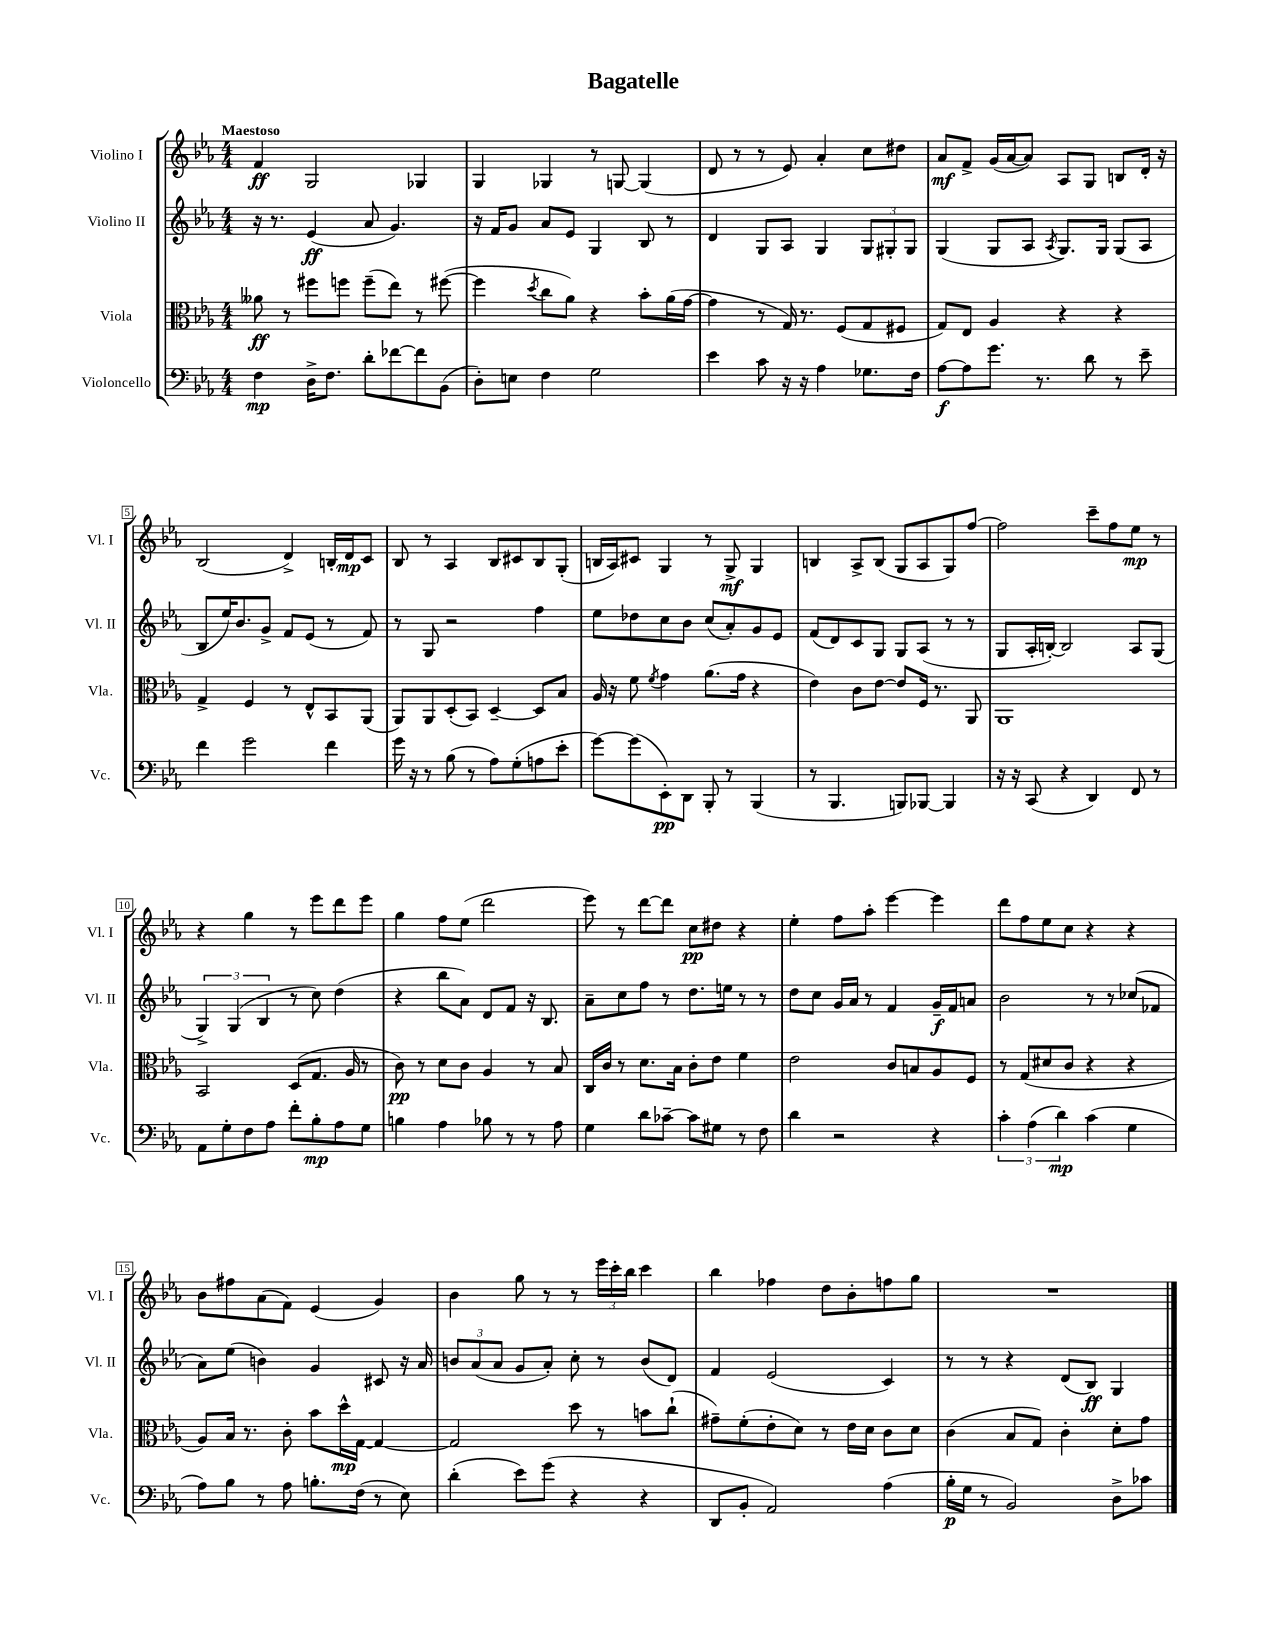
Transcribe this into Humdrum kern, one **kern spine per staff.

**kern	**kern	**kern	**kern
*staff4	*staff3	*staff2	*staff1
*clefF4	*clefC3	*clefG2	*clefG2
*k[b-e-a-]	*k[b-e-a-]	*k[b-e-a-]	*k[b-e-a-]
*M4/4	*M4/4	*M4/4	*M4/4
4F\	8a--\	16r	4f/
.	.	8.r	.
.	8r	.	.
16D^\LK	8ff#\L	(4e-/	2G/
8.F\J	.	.	.
.	8ff\J	.	.
8d'\L	(8ff~\L	8a-/	.
[8f-\	8ee-\J)	4.g/)	.
8f-\]	8r	.	4G-/
(8BB-\J	([8ff#\	.	.
=	=	=	=
8D'\L)	4ff#\]	16r	4G/
.	.	16f/LK	.
8E\J	.	8g/J	.
.	8qdd/	.	.
4F\	8cc\L	8a-/L	4G-/
.	8a-\J)	8e-/J	.
2G\	4r	4G/	8r
.	.	.	[8G/
.	8b-'\L	8B-/	(4G/]
.	(16a-\L	8r	.
.	[16g\JJ	.	.
=	=	=	=
4e-\	4g\]	4d/	8d/
.	.	.	8r
8c\	8r	8G/L	8r
16r	16G/)	8A-/J	8e-/)
16r	8.r	.	.
4A-\	.	4G/	4a-'/
.	(8F/L	.	.
8.G-\L	8G/	12G/L	8cc\L
.	.	12G#'/	.
.	8F#/J	.	8dd#\J
.	.	12G#/J	.
16F\Jk	.	.	.
=	=	=	=
[8A-\L	8G/L)	(4G/	8a-/L
8A-\]	8E-/J	.	8f^/J
8.g\J	4A-/	8G/L	(16g/LL
.	.	.	[16a-/J
.	.	8A-/J	8a-/]J)
8.r	.	.	.
.	.	8qA-/	.
.	4r	8.G/L)	8A-/L
8d\	.	.	8G/J
.	.	16G/Jk	.
8r	4r	(8G/L	8B/L
8e-~\	.	8A-/J	16d'/Jk
.	.	.	16r
=	=	=	=
4f\	4G^/	8B-/L	(2B-/
.	.	16ee-/K)	.
.	.	8.b-/	.
2g\	4F/	.	.
.	.	8g^/J	.
.	8r	8f/L	4d^/)
.	8E-^^/L	(8e-/J	.
4f\	8BB-/	8r	16B'/LL
.	.	.	16d/J
.	(8AA-/J	8f/)	8c/J
=	=	=	=
16g\	8AA-/L)	8r	8B-/
16r	.	.	.
8r	8AA-/	8G/	8r
(8B-\	(8D'/	2r	4A-/
8r	8BB-/J)	.	.
8A-\L)	[4D~/	.	8B-/L
(8G'\	.	.	8c#/
8A\	8D/]L	4ff\	8B-/
8e-'\J	8B-/J	.	(8G'/J
=	=	=	=
[8g\L)	16A-/	8ee-\L	16B/LL
.	16r	.	16A-/J)
(8g\]	8f\	8dd-\	8c#/J
.	8qf/	.	.
8EE-'\)	4g\	8cc\	4G/
8DD\J	.	8b-\J	.
8BBB-'/	(8.a-\L	(8cc/L	8r
8r	.	8a-'/)	8G^/
.	16g\Jk	.	.
(4BBB-/	4r	8g/	4G/
.	.	8e-/J	.
=	=	=	=
8r	4e-\)	(8f/L	4B/
4.BBB-/	.	8d/)	.
.	8c\L	8c/	8A-^/L
.	[8e-\J	8G/J	(8B/J
8BBB/L)	8e-/]L	8G/L	8G/L
[8BBB-/J	16F/Jk	(8A-/J	8A-/
.	8.r	.	.
4BBB-/]	.	8r	8G/)
.	8AA-/	8r	[8ff/J
=	=	=	=
16r	1AA-	8G/L	2ff\]
16r	.	.	.
(8CC/	.	16A-'/L	.
.	.	[16B'/JJ)	.
4r	.	2B/]	.
4DD/)	.	.	8ccc~\L
.	.	.	8ff\
8FF/	.	8A-/L	8ee-\J
8r	.	(8G/J	8r
=	=	=	=
8AA-\L	2BB-/	6G^/)	4r
8G'\	.	.	.
.	.	(6G/	.
8F\	.	.	4gg\
.	.	6B-/	.
8A-\J	.	.	.
8f'\L	(8D/L	8r	8r
8B-'\	8.G/J	8cc\)	8eee-\L
8A-\	.	(4dd\	8ddd\
.	16A-/	.	.
8G\J	8r	.	8eee-\J
=	=	=	=
4B\	8c\)	4r	4gg\
.	8r	.	.
4A-\	8d\L	8bb-\L	8ff\L
.	8c\J	8a-\J)	(8ee-\J
8B-\	4A-/	8d/L	2ddd\
8r	.	8f/J	.
8r	8r	16r	.
.	.	8.B-/	.
8A-\	8B-/	.	.
=	=	=	=
4G\	16C/LL	8a-~\L	8eee-\)
.	16c/JJ	.	.
.	8r	8cc\	8r
8d\L	8.d\L	8ff\J	[8ddd\L
[8c-~\J	.	8r	8ddd\]J
.	16B-\Jk	.	.
8c-\]L	8c'\L	8.dd\L	8cc\L
8G#\J	8e-\J	.	8dd#\J
.	.	16ee\Jk	.
8r	4f\	8r	4r
8F\	.	8r	.
=	=	=	=
4d\	2e-\	8dd\L	4ee-'\
.	.	8cc\J	.
2r	.	16g/LL	8ff\L
.	.	16a-/JJ	.
.	.	8r	8aa-'\J
.	8c/L	4f/	[4eee-\
.	8B/	.	.
4r	8A-/	16g~/LL	4eee-\]
.	.	16f/J	.
.	8F/J	8a/J	.
=	=	=	=
6c'\	8r	2b-\	8ddd\L
.	(8G/L	.	8ff\
(6A-\	.	.	.
.	8d#/	.	8ee-\
6d\)	.	.	.
.	8c/J	.	8cc\J
(4c\	4r	8r	4r
.	.	8r	.
4G\	4r	(8cc-/L	4r
.	.	8f-/J	.
=	=	=	=
8A-\L)	8A-/L)	8a-\L)	8b-\L
8B-\J	16B-/Jk	(8ee-\J	8ff#\
.	8.r	.	.
8r	.	4b\)	(8a-\
8A-\	8c'\	.	8f\J)
8.B'\L	8b-\L	4g/	(4e-/
.	16dd^^\L	.	.
(16F\Jk	[16G\JJ	.	.
8r	4G/_	8c#/	4g/)
8E-\)	.	16r	.
.	.	16a-/	.
=	=	=	=
(4d'\	2G/]	12b/L	4b-\
.	.	(12a-/	.
.	.	12a-/J	.
8e-\L)	.	8g/L	8gg\
(8g\J	.	8a-'/J)	8r
4r	8dd\	8cc'\	8r
.	8r	8r	24eee-\LL
.	.	.	24ccc'\
.	.	.	24bb-\JJ
4r	8b\L	(8b/L	4ccc\
.	(8cc`\J	8d/J)	.
=	=	=	=
8DD/L	8g#~\L)	4f/	4bb-\
8BB-'/J	(8f'\	.	.
2AA-/)	8e-'\	(2e-/	4ff-\
.	8d\J)	.	.
.	8r	.	8dd\L
.	16e-\LL	.	8b-'\
.	16d\JJ	.	.
(4A-\	8c\L	4c/)	8ff\
.	8d\J	.	8gg\J
=	=	=	=
16B-'\LL	(4c\	8r	1r
16G\JJ	.	.	.
8r	.	8r	.
2BB-/)	8B-/L	4r	.
.	8G/J)	.	.
.	4c'\	(8d/L	.
.	.	8B-/J)	.
8D^\L	8d'\L	4G/	.
8c-\J	8g\J	.	.
==	==	==	==
*-	*-	*-	*-
